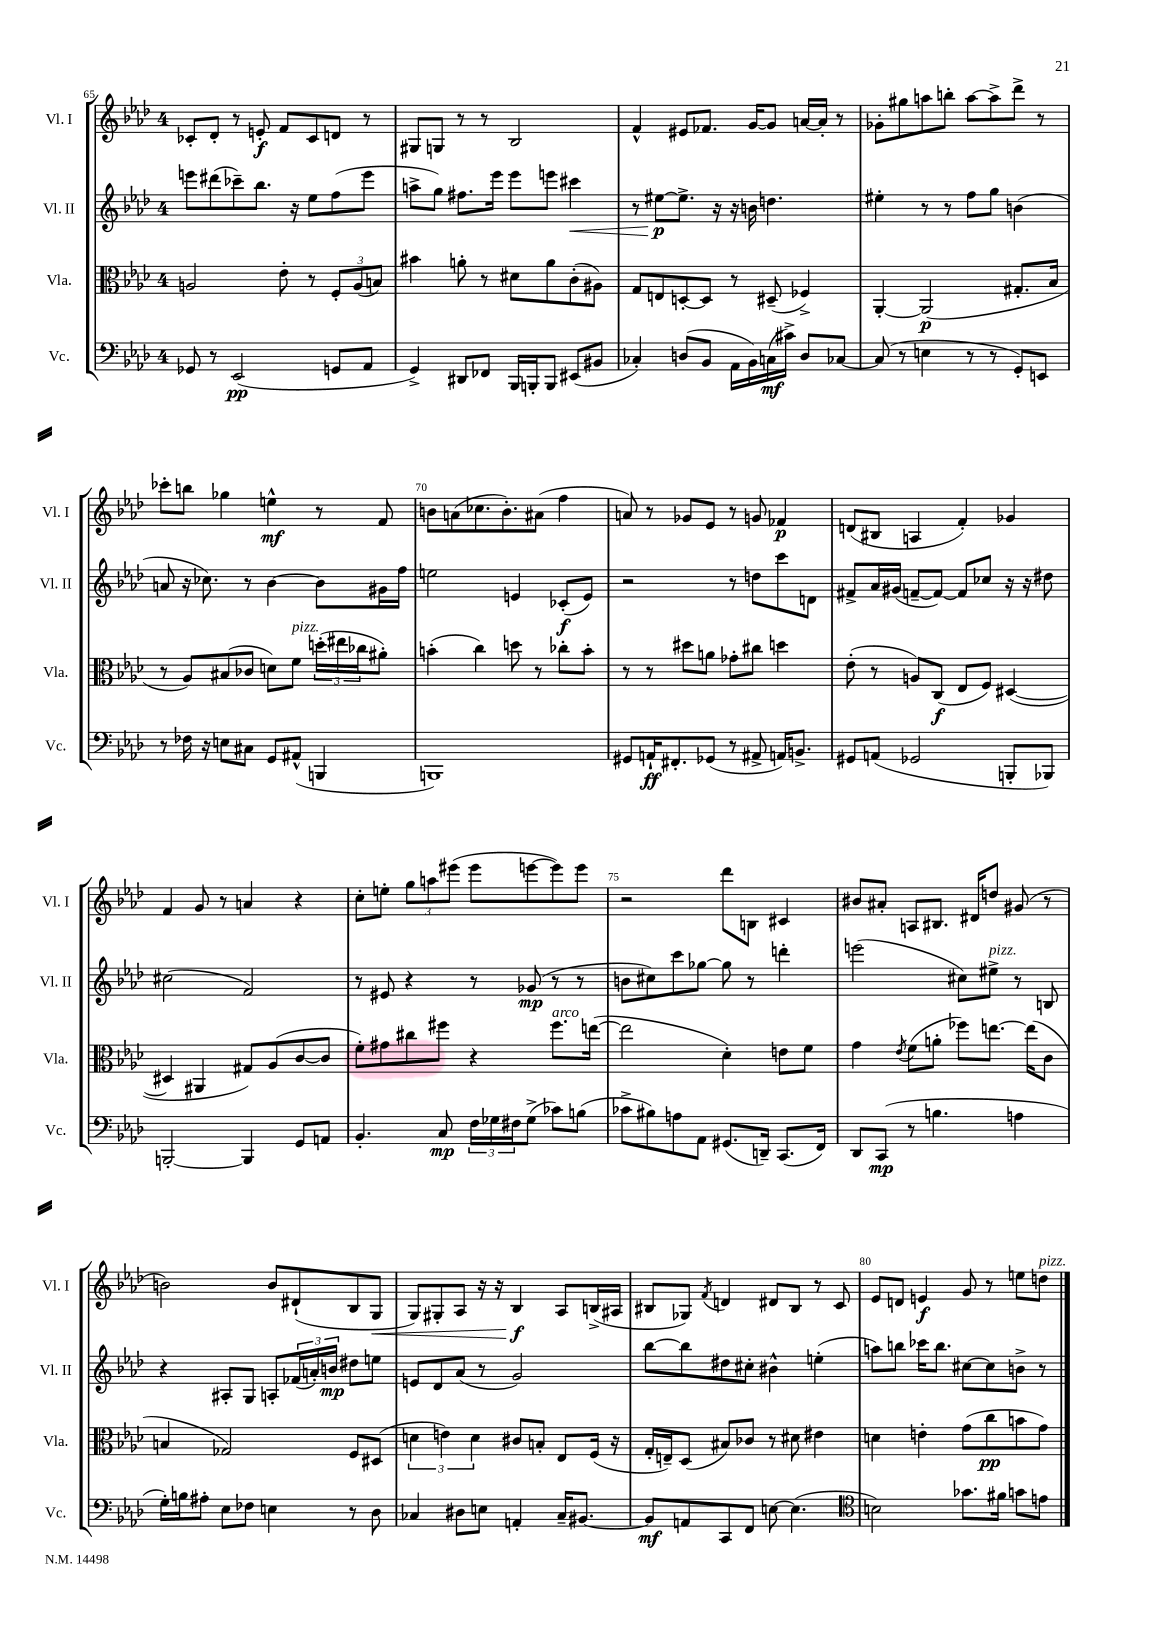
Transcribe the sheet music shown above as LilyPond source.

<<
\new StaffGroup <<
\new Staff = "s0" \with { instrumentName = "Vl. I" shortInstrumentName = "Vl. I" } {
    \clef treble \key aes \major \once \override Staff.TimeSignature.style = #'single-digit \time 4/4
    ces'8-. des'8-. r8 e'8-.\f f'8 ces'8 d'8 r8 |
    gis8 g8 r8 r8 bes2 |
    f'4-^ eis'8 fes'8. g'16~ g'8 a'16~ a'16-. r8 |
    ges'8-. gis''8 a''8 b''8-. a''8~ a''8-> des'''8-> r8 |
    ces'''8-. b''8 ges''4 e''4-^\mf r8 f'8 |
    b'8 a'8( ces''8. b'8.-.) ais'8( f''4 |
    a'8) r8 ges'8 ees'8 r8 g'8 fes'4\p |
    d'8( bis8 a4 f'4-.) ges'4 |
    f'4 g'8 r8 a'4 r4 |
    c''8-. e''8-. \tuplet 3/2 { g''8 a''8 eis'''8( } eis'''8 e'''8~ e'''8) e'''8 |
    r2 des'''8 b8 cis'4 |
    bis'8 ais'8-. a8 bis8. dis'16 d''8 gis'8( r8 |
    b'2) b'8 dis'8-!( bes8 g8\< |
    g8) gis8-. aes8 r16 r16 bes4\f\! aes8 b16->( ais16 |
    bis8 ges8) \acciaccatura { f'8 } d'4 dis'8 bis8 r8 c'8 |
    ees'8 d'8 e'4\f g'8 r8 e''8 d''8^\markup { \italic "pizz." } \bar "|." |
}
\new Staff = "s1" \with { instrumentName = "Vl. II" shortInstrumentName = "Vl. II" } {
    \clef treble \key aes \major \once \override Staff.TimeSignature.style = #'single-digit \time 4/4
    e'''8 dis'''8( ces'''8--) bes''8. r16 ees''8 f''8( e'''8 |
    a''8-> g''8) fis''8. ees'''16 ees'''8 e'''8 cis'''4\< |
    r8 eis''8~\p\! eis''8.-> r16 r16 b'16 d''4. |
    eis''4-. r8 r8 f''8 g''8 b'4( |
    a'8 r16 ces''8.) r8 bes'4~ bes'8 gis'16 f''16 |
    e''2 e'4 ces'8-.\f( e'8) |
    r2 r8 d''8 c'''8 d'8 |
    fis'8-> aes'16 gis'16( f'8~-- f'8~) f'8 ces''8 r16 r16 dis''8 |
    cis''2( f'2) |
    r8 eis'8 r4 r8 ges'8\mp( r8 r8 |
    b'8 cis''8) c'''8 ges''8~ ges''8 r8 d'''4-. |
    e'''2( cis''8) eis''8->^\markup { \italic "pizz." } r8 b8 |
    r4 ais8-. g8 a8-. \tuplet 3/2 { fes'16( a'16-.) b'16\mp } dis''8 e''8 |
    e'8 des'8 aes'8( r8 g'2) |
    bes''8~ bes''8 dis''8 cis''8-. bis'4-^ e''4-.( |
    a''8) b''8 ces'''16 b''8. cis''8~ cis''8 b'8-> r8 \bar "|." |
}
\new Staff = "s2" \with { instrumentName = "Vla." shortInstrumentName = "Vla." } {
    \clef alto \key aes \major \once \override Staff.TimeSignature.style = #'single-digit \time 4/4
    a2 ees'8-. r8 \tuplet 3/2 { f8-. a8( b8) } |
    bis'4 a'8-. r8 dis'8 a'8 c'8-.( ais8) |
    g8 e8 d8~-. d8 r8 dis8--( fes4->) |
    aes,4~-. aes,2\p( gis8.-. bes16 |
    r8 aes8) bis8( ces'8 d'8) f'8^\markup { \italic "pizz." } \tuplet 3/2 { d''16-.( eis''16 ces''16 } ais'8-.) |
    b'4-.( c''4) d''8 r8 ces''8-. b'8-. |
    r8 r8 dis''8 a'8 ges'8-. cis''8 d''4 |
    ees'8-.( r8 a8) c8\f( ees8 f8) dis4~( |
    dis4 ais,4 gis8) aes8( c'8~ c'8 |
    f'8-.) gis'8 cis''8 fis''8 r4 fis''8.^\markup { \italic "arco" } e''16~( |
    e''2 des'4-.) e'8 f'8 |
    g'4 \acciaccatura { ees'8 } f'8( a'8-. fes''8) e''8.~ e''16( c'8 |
    b4 ges2) f8 dis8( |
    \tuplet 3/2 { d'4 e'4) d'4 } cis'8 b8-. ees8 f16( r16 |
    g16-. e16--) des8( bis8) ces'8 r8 dis'8 eis'4 |
    d'4 e'4-. g'8( c''8\pp b'8 g'8) \bar "|." |
}
\new Staff = "s3" \with { instrumentName = "Vc." shortInstrumentName = "Vc." } {
    \clef bass \key aes \major \once \override Staff.TimeSignature.style = #'single-digit \time 4/4
    ges,8 r8 ees,2\pp( g,8 aes,8 |
    g,4->) dis,8 fes,8 bes,,16 b,,16-. b,,8 eis,8( bis,8 |
    ces4-.) d8( bes,8 aes,16 bes,16) c16\mf( cis'16->) d8 ces8~ |
    ces8( r8 e4 r8 r8 g,8-.) e,8 |
    r8 fes16 r16 e8 cis8 g,8 ais,8-^( b,,4 |
    b,,1) |
    gis,8 a,16-!\ff fis,8.-. ges,8( r8 ais,8-> a,16) b,8.-> |
    gis,8 a,8( ges,2 b,,8-. bes,,8) |
    b,,2~-. b,,4 g,8 a,8 |
    bes,4.-. c8\mp \tuplet 3/2 { f16 ges16 fis16 } ges8->( ces'8) b8( |
    ces'8-> bis8) a8 aes,8 gis,8.( d,16--) c,8.( f,16) |
    des,8 c,8\mp( r8 b4. a4 |
    g16-.) b16 ais8-. ees8 fes8 e4 r8 des8 |
    ces4 dis8 e8 a,4-. ces16-- bis,8.~ |
    bis,8\mf a,8 c,8 f,8 e8~ e4.( |
    \clef tenor b2) ges'8. fis'16 g'8 e'8 \bar "|." |
}
>>
>>
\layout { \context { \Score currentBarNumber = #65 \override BarNumber.break-visibility = ##(#f #t #t) barNumberVisibility = #(every-nth-bar-number-visible 5) } }
